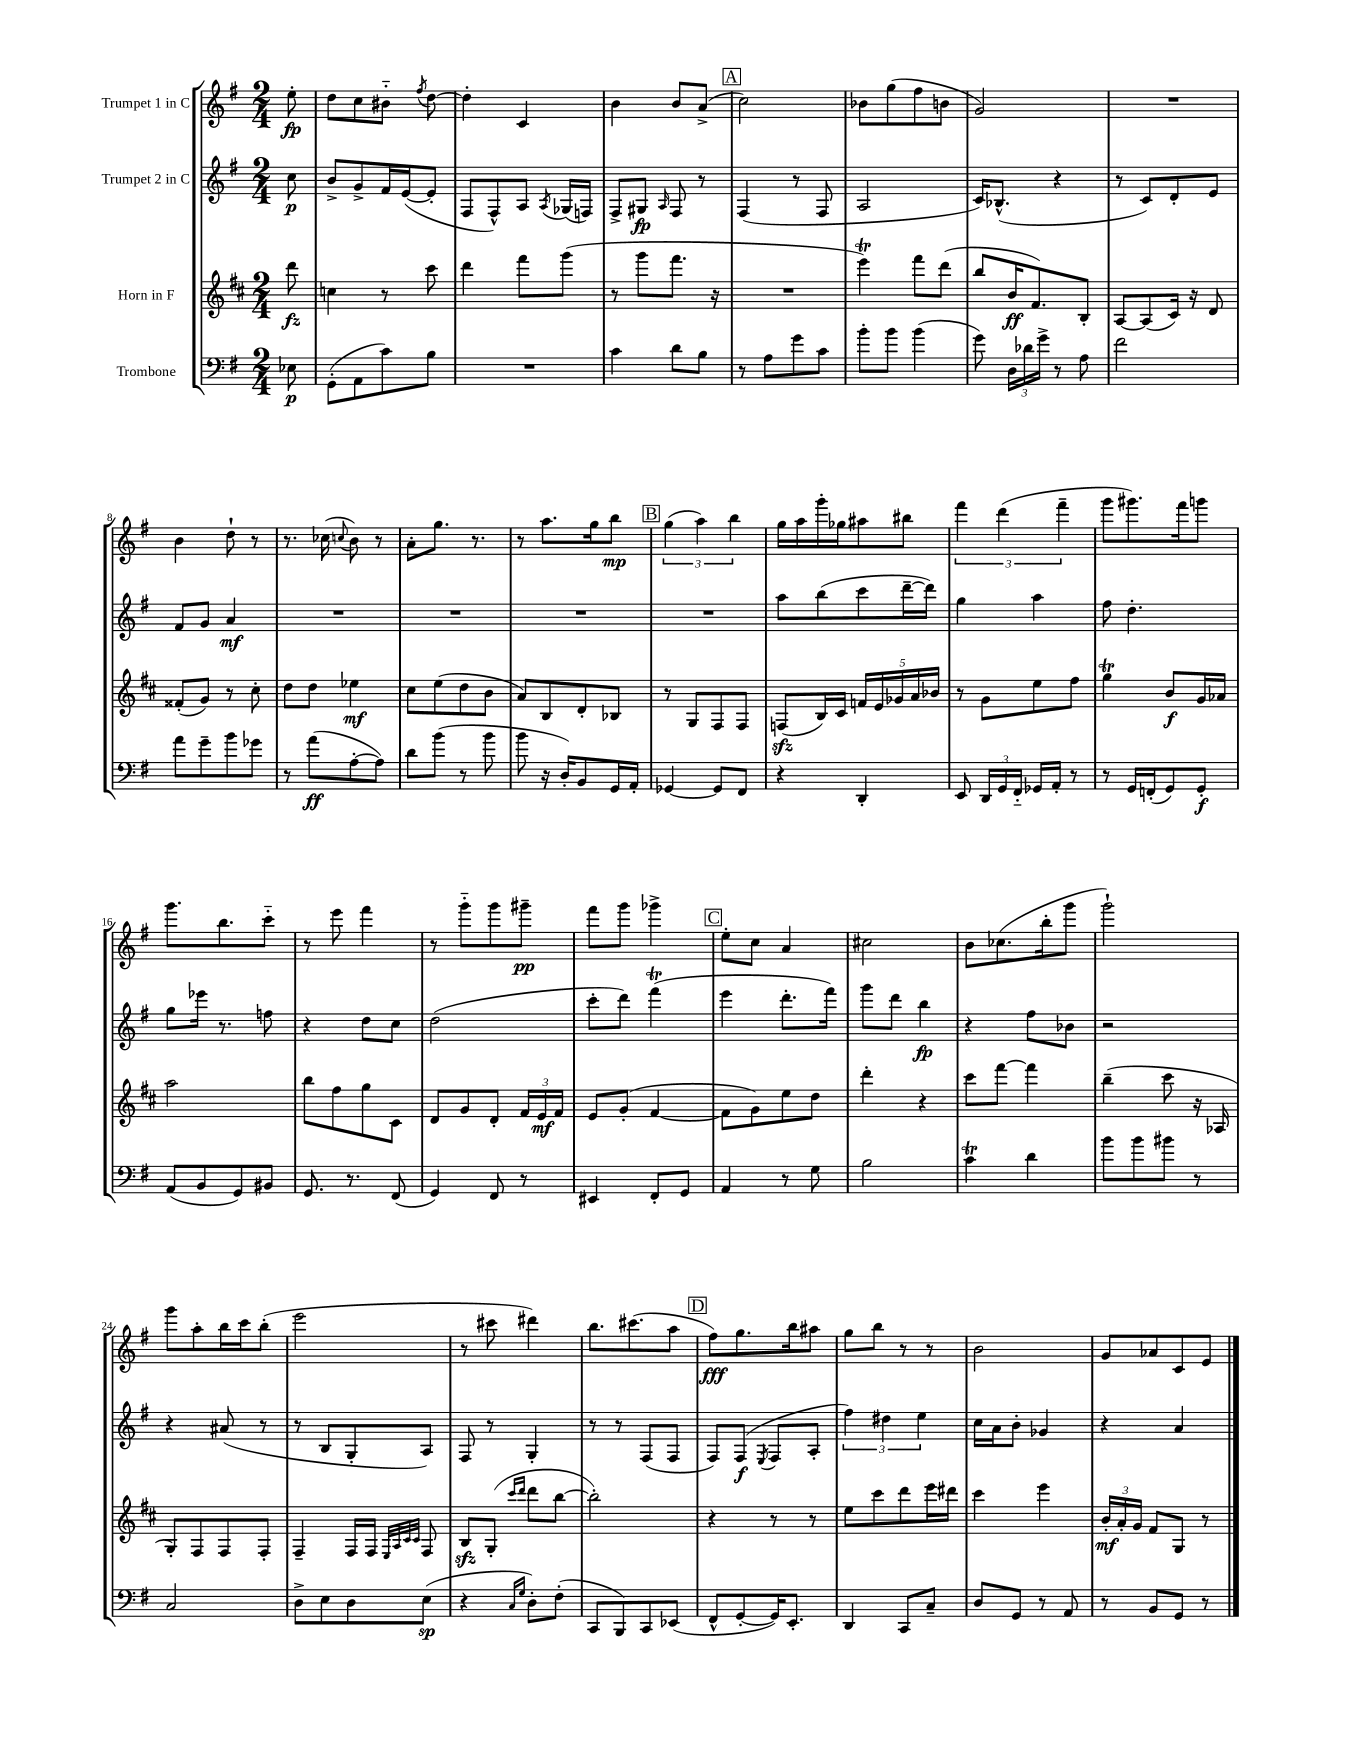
<<
\new StaffGroup <<
\new Staff = "s0" \with { instrumentName = "Trumpet 1 in C" } {
    \clef treble \key g \major \numericTimeSignature \time 2/4 \partial 8
    \autoBeamOff e''8-.\fp |
    d''8[ c''8 bis'8]-_ \acciaccatura { fis''8 } d''8~ |
    d''4-. c'4 |
    b'4 b'8[ a'8]->( |
    \mark \markup { \box "A" } c''2) |
    bes'8[ g''8( fis''8 b'8] |
    g'2) |
    R2 |
    b'4 d''8-! r8 |
    r8. ces''16( \appoggiatura { c''8 } b'8) r8 |
    a'8[-. g''8.] r8. |
    r8 a''8.[ g''16 b''8]\mp |
    \mark \markup { \box "B" } \tuplet 3/2 { g''4( a''4) b''4 } |
    g''16[ a''16 g'''16-. ges''16 ais''8 bis''8] |
    \tuplet 3/2 { fis'''4 d'''4( fis'''4-- } |
    g'''8[ gis'''8.) fis'''16 g'''8] |
    g'''8.[ b''8. c'''8]-_ |
    r8 e'''8 fis'''4 |
    r8 g'''8[-_ g'''8 gis'''8]--\pp |
    fis'''8[ g'''8] ges'''4-> |
    \mark \markup { \box "C" } e''8[-. c''8] a'4 |
    cis''2 |
    b'8[ ces''8.( b''16-. g'''8] |
    g'''2-!) |
    g'''8[ a''8-. b''16 c'''16 b''8]-.( |
    e'''2 |
    r8 cis'''8 dis'''4) |
    b''8.[ cis'''8.( a''8] |
    \mark \markup { \box "D" } fis''8[\fff) g''8. b''16 ais''8] |
    g''8[ b''8] r8 r8 |
    b'2 |
    g'8[ aes'8 c'8 e'8] \bar "|." |
}
\new Staff = "s1" \with { instrumentName = "Trumpet 2 in C" } {
    \clef treble \key g \major \numericTimeSignature \time 2/4 \partial 8
    \autoBeamOff c''8\p |
    b'8[-> g'8-> fis'16 e'16~( e'8]-. |
    fis8[ fis8-^) a8] \acciaccatura { a8 } ges16[( f16]) |
    fis8[-> gis8]\fp \grace { a16 } fis8 r8 |
    \mark \markup { \box "A" } fis4( r8 fis8 |
    a2 |
    c'16[) bes8.]-^( r4 |
    r8 c'8[) d'8-. e'8] |
    fis'8[ g'8] a'4\mf |
    R2 |
    R2 |
    R2 |
    \mark \markup { \box "B" } R2 |
    a''8[ b''8( c'''8 d'''16~-- d'''16]) |
    g''4 a''4 |
    fis''8 d''4.-. |
    g''8[ ees'''16] r8. f''8 |
    r4 d''8[ c''8] |
    d''2( |
    c'''8[-. d'''8]) fis'''4\trill( |
    \mark \markup { \box "C" } e'''4 d'''8.[-. fis'''16]) |
    g'''8[ d'''8] b''4\fp |
    r4 fis''8[ bes'8] |
    r2 |
    r4 ais'8( r8 |
    r8 b8[ g8-. a8]) |
    fis8 r8 g4-. |
    r8 r8 fis8[( fis8] |
    \mark \markup { \box "D" } fis8[) fis8]\f( \acciaccatura { e8 } fis8[ a8]-. |
    \tuplet 3/2 { fis''4) dis''4 e''4 } |
    c''16[ a'16 b'8]-. ges'4 |
    r4 a'4 \bar "|." |
}
\new Staff = "s2" \with { instrumentName = "Horn in F" } {
    \clef treble \key d \major \numericTimeSignature \time 2/4 \partial 8
    \autoBeamOff d'''8\fz |
    c''4 r8 cis'''8 |
    d'''4 fis'''8[ g'''8]( |
    r8 g'''8[ fis'''8.] r16 |
    \mark \markup { \box "A" } R2 |
    e'''4\trill) fis'''8[ d'''8]( |
    b''8[ b'16\ff fis'8.) b8]-. |
    a8[~ a8( cis'16]) r16 d'8 |
    fisis'8[-.( g'8]) r8 cis''8-. |
    d''8[ d''8] ees''4\mf |
    cis''8[ e''8( d''8 b'8] |
    a'8[) b8 d'8-. bes8] |
    \mark \markup { \box "B" } r8 g8[ fis8 fis8] |
    f8[\sfz( b16) cis'16] \tuplet 5/4 { f'16[ e'16 ges'16 a'16 bes'16] } |
    r8 g'8[ e''8 fis''8] |
    g''4\trill b'8[\f g'16 aes'16] |
    a''2 |
    b''8[ fis''8 g''8 cis'8] |
    d'8[ g'8 d'8]-. \tuplet 3/2 { fis'16[ e'16\mf fis'16] } |
    e'8[ g'8]-.( fis'4~ |
    \mark \markup { \box "C" } fis'8[ g'8) e''8 d''8] |
    d'''4-. r4 |
    cis'''8[ fis'''8]~ fis'''4 |
    b''4--( cis'''8 r16 aes16 |
    g8[-.) fis8 fis8 fis8]-. |
    fis4-- fis16[ fis16] \grace { e32[ a32 cis'32 cis'32] } fis8 |
    b8[\sfz g8]-.( \grace { cis'''16[ d'''16] } d'''8[ b''8]~ |
    b''2-.) |
    \mark \markup { \box "D" } r4 r8 r8 |
    e''8[ cis'''8 d'''8 e'''16 dis'''16] |
    cis'''4 e'''4 |
    \tuplet 3/2 { b'16[-.\mf a'16-. g'16] } fis'8[ g8] r8 \bar "|." |
}
\new Staff = "s3" \with { instrumentName = "Trombone" } {
    \clef bass \key g \major \numericTimeSignature \time 2/4 \partial 8
    \autoBeamOff ees8\p |
    g,8[-.( a,8 c'8) b8] |
    R2 |
    c'4 d'8[ b8] |
    \mark \markup { \box "A" } r8 a8[ g'8 c'8] |
    b'8[-. b'8] b'4( |
    g'8) \tuplet 3/2 { d16[ des'16 g'16]-> } r8 a8 |
    fis'2 |
    a'8[ g'8-- b'8 ges'8] |
    r8 a'8[\ff( a8~-. a8]) |
    d'8[ b'8]( r8 b'8 |
    b'8 r16 d16[-.) b,8 g,16 a,16]-. |
    \mark \markup { \box "B" } ges,4~ ges,8[ fis,8] |
    r4 d,4-. |
    e,8 \tuplet 3/2 { d,16[ g,16 fis,16]-_ } ges,16[ a,16]-. r8 |
    r8 g,16[ f,16-.( g,8) g,8]-.\f |
    a,8[( b,8 g,8) bis,8] |
    g,8. r8. fis,8( |
    g,4) fis,8 r8 |
    eis,4 fis,8[-. g,8] |
    \mark \markup { \box "C" } a,4 r8 g8 |
    b2 |
    c'4\trill d'4 |
    b'8[ b'8 bis'8] r8 |
    c2 |
    d8[-> e8 d8 e8]\sp( |
    r4 \grace { c16[ g16] } d8[-.) fis8]-.( |
    c,8[ b,,8) c,8 ees,8]( |
    \mark \markup { \box "D" } fis,8[-^ g,8~-. g,16) e,8.]-. |
    d,4 c,8[ c8]-- |
    d8[ g,8] r8 a,8 |
    r8 b,8[ g,8] r8 \bar "|." |
}
>>
>>
